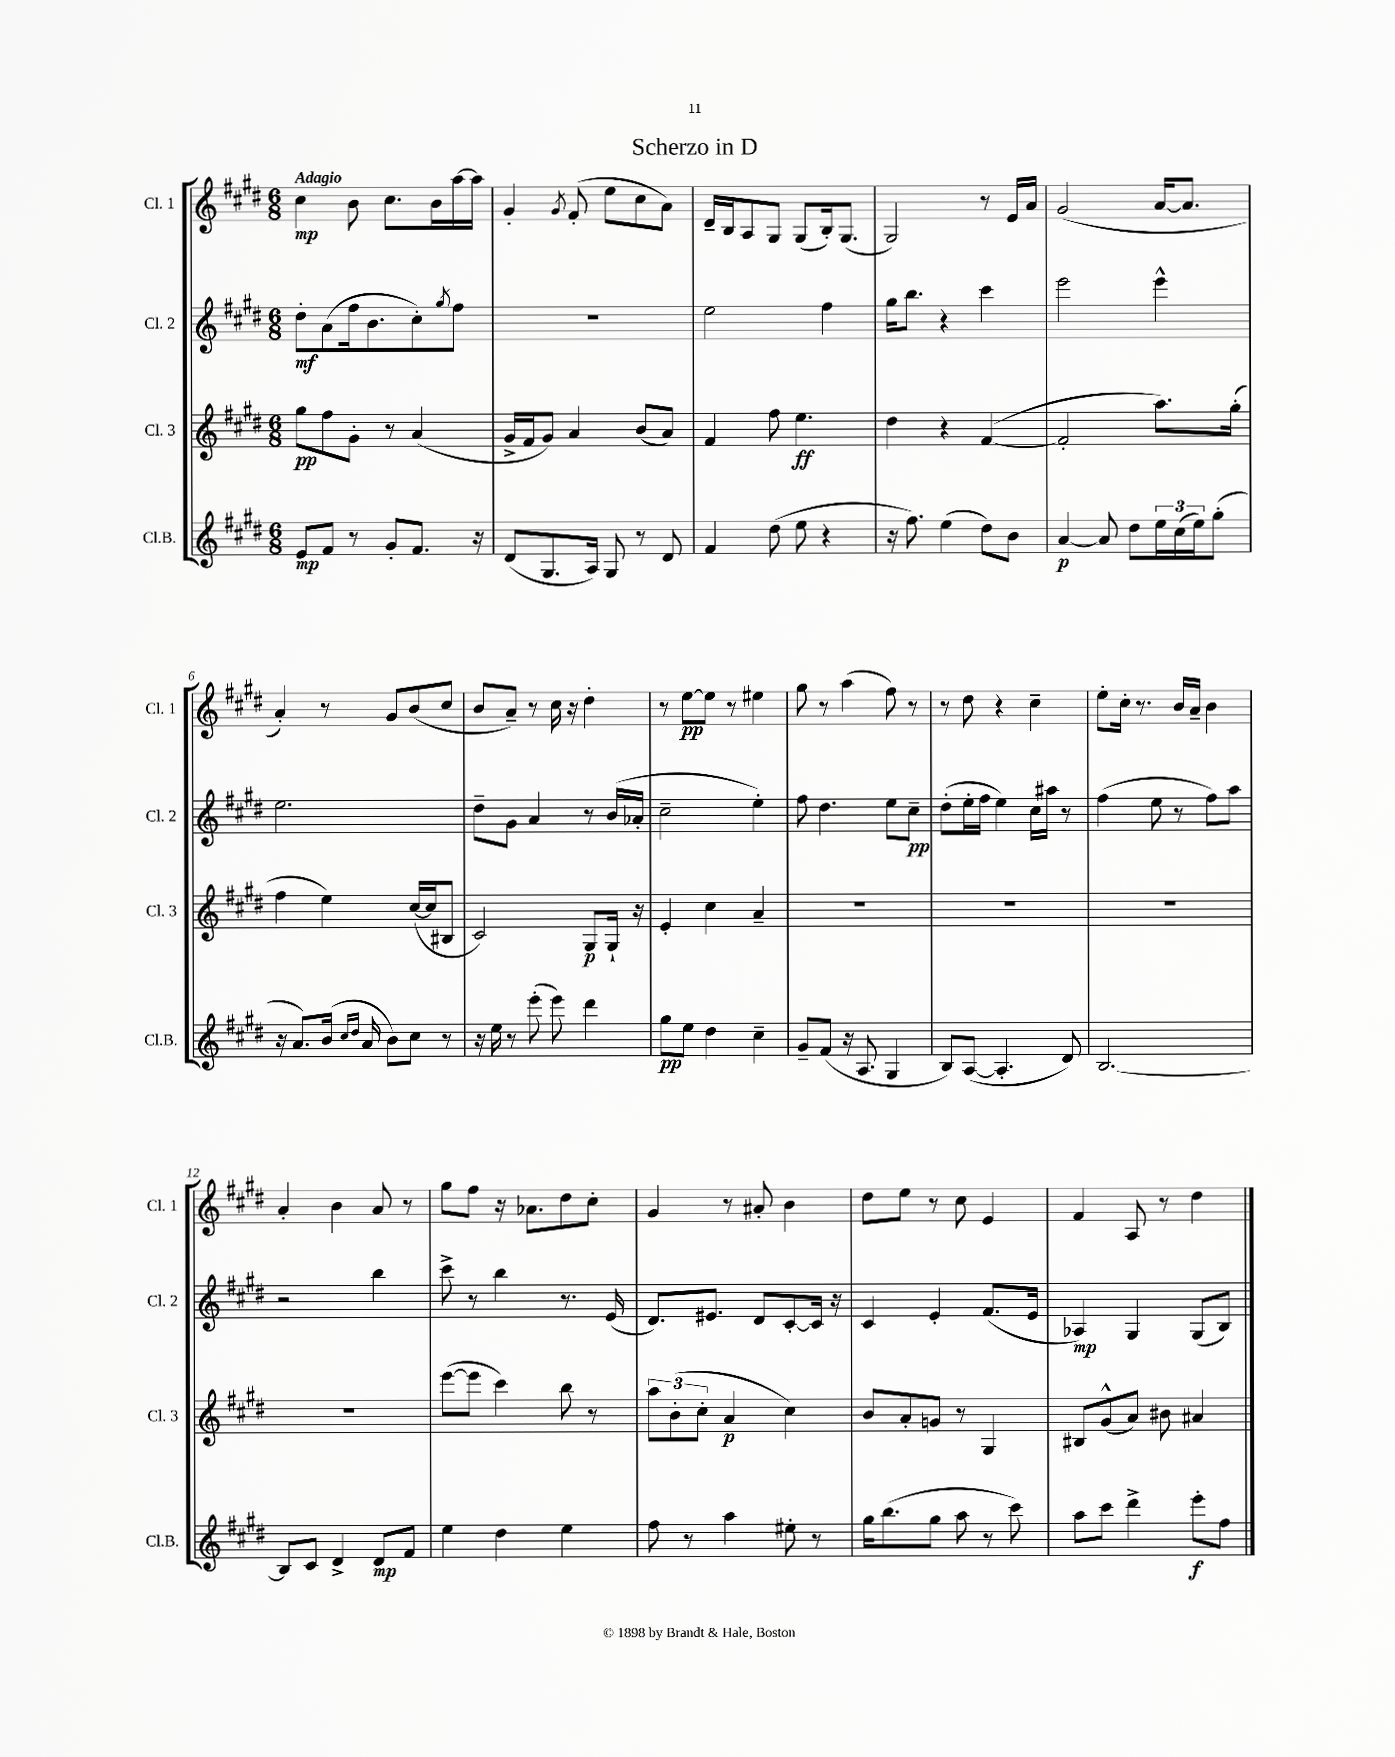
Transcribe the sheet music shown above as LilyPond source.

\header { title = "Scherzo in D" }
<<
\new StaffGroup <<
\new Staff = "s0" \with { instrumentName = "Cl. 1" shortInstrumentName = "Cl. 1" } {
    \clef treble \key e \major \numericTimeSignature \time 6/8 \tempo "Adagio"
    cis''4\mp b'8 cis''8. b'16 a''16~ a''16 |
    gis'4-. \acciaccatura { gis'8 } fis'8-.( e''8 cis''8 a'8) |
    dis'16-- b16 a8 gis8 gis8( b16-.) gis8.( |
    gis2) r8 e'16 a'16 |
    gis'2( a'16~ a'8. |
    a'4-.) r8 gis'8 b'8( cis''8 |
    b'8 a'8--) r8 cis''16 r16 dis''4-. |
    r8 e''8~\pp e''8 r8 eis''4 |
    gis''8 r8 a''4( fis''8) r8 |
    r8 dis''8 r4 cis''4-- |
    e''8-. cis''16-. r8. b'16 a'16-- b'4 |
    a'4-. b'4 a'8 r8 |
    gis''8 fis''8 r16 aes'8. dis''8 cis''8-. |
    gis'4 r8 ais'8-. b'4 |
    dis''8 e''8 r8 cis''8 e'4 |
    fis'4 a8 r8 dis''4 \bar "|." |
}
\new Staff = "s1" \with { instrumentName = "Cl. 2" shortInstrumentName = "Cl. 2" } {
    \clef treble \key e \major \numericTimeSignature \time 6/8
    dis''8-.\mf a'8( fis''16 b'8. cis''8-.) \acciaccatura { gis''8 } fis''8 |
    R2. |
    e''2 fis''4 |
    gis''16 b''8. r4 cis'''4 |
    e'''2 e'''4-^ |
    e''2. |
    dis''8-- gis'8 a'4 r8 b'16( aes'16-. |
    cis''2-- e''4-.) |
    fis''8 dis''4. e''8 cis''8--\pp |
    dis''8-.( e''16-. fis''16 e''4) cis''16 ais''16 r8 |
    fis''4( e''8 r8 fis''8) a''8 |
    r2 b''4 |
    cis'''8-> r8 b''4 r8. e'16( |
    dis'8.) eis'8. dis'8 cis'8~-. cis'16 r16 |
    cis'4 e'4-. fis'8.( e'16 |
    aes4\mp) gis4 gis8( b8) \bar "|." |
}
\new Staff = "s2" \with { instrumentName = "Cl. 3" shortInstrumentName = "Cl. 3" } {
    \clef treble \key e \major \numericTimeSignature \time 6/8
    gis''8\pp fis''8 gis'8-. r8 a'4( |
    gis'16-> fis'16 gis'8) a'4 b'8( a'8) |
    fis'4 fis''8 e''4.\ff |
    dis''4 r4 fis'4~( |
    fis'2-. a''8.) gis''16-.( |
    fis''4 e''4) cis''16~( cis''16 bis8 |
    cis'2) gis8\p gis16-! r16 |
    e'4-. cis''4 a'4-- |
    R2. |
    R2. |
    R2. |
    R2. |
    e'''8~( e'''8 cis'''4) b''8 r8 |
    \tuplet 3/2 { a''8 b'8-.( cis''8-. } a'4\p cis''4) |
    b'8 a'8-. g'8 r8 gis4 |
    bis8 gis'8-^( a'8) bis'8 ais'4 \bar "|." |
}
\new Staff = "s3" \with { instrumentName = "Cl.B." shortInstrumentName = "Cl.B." } {
    \clef treble \key e \major \numericTimeSignature \time 6/8
    e'8\mp fis'8 r8 gis'8-. fis'8. r16 |
    dis'8( gis8. a16) gis8 r8 dis'8 |
    fis'4 dis''8( e''8 r4 |
    r16 fis''8.) e''4( dis''8) b'8 |
    a'4~\p a'8 dis''8 \tuplet 3/2 { e''16 cis''16( e''16) } gis''8-.( |
    r16 a'8.) b'16( \grace { cis''16 dis''16 } a'16 b'8) cis''8 r8 |
    r16 e''16 r8 e'''8-.( e'''8) dis'''4 |
    gis''8\pp e''8 dis''4 cis''4-- |
    gis'8-- fis'8( r16 a8. gis4 |
    b8) a8~( a4.-. dis'8) |
    b2.~ |
    b8 cis'8 dis'4-> dis'8\mp fis'8 |
    e''4 dis''4 e''4 |
    fis''8 r8 a''4 eis''8-. r8 |
    gis''16 b''8.( gis''8 a''8 r8 cis'''8) |
    a''8 cis'''8 dis'''4-> e'''8-.\f fis''8 \bar "|." |
}
>>
>>
